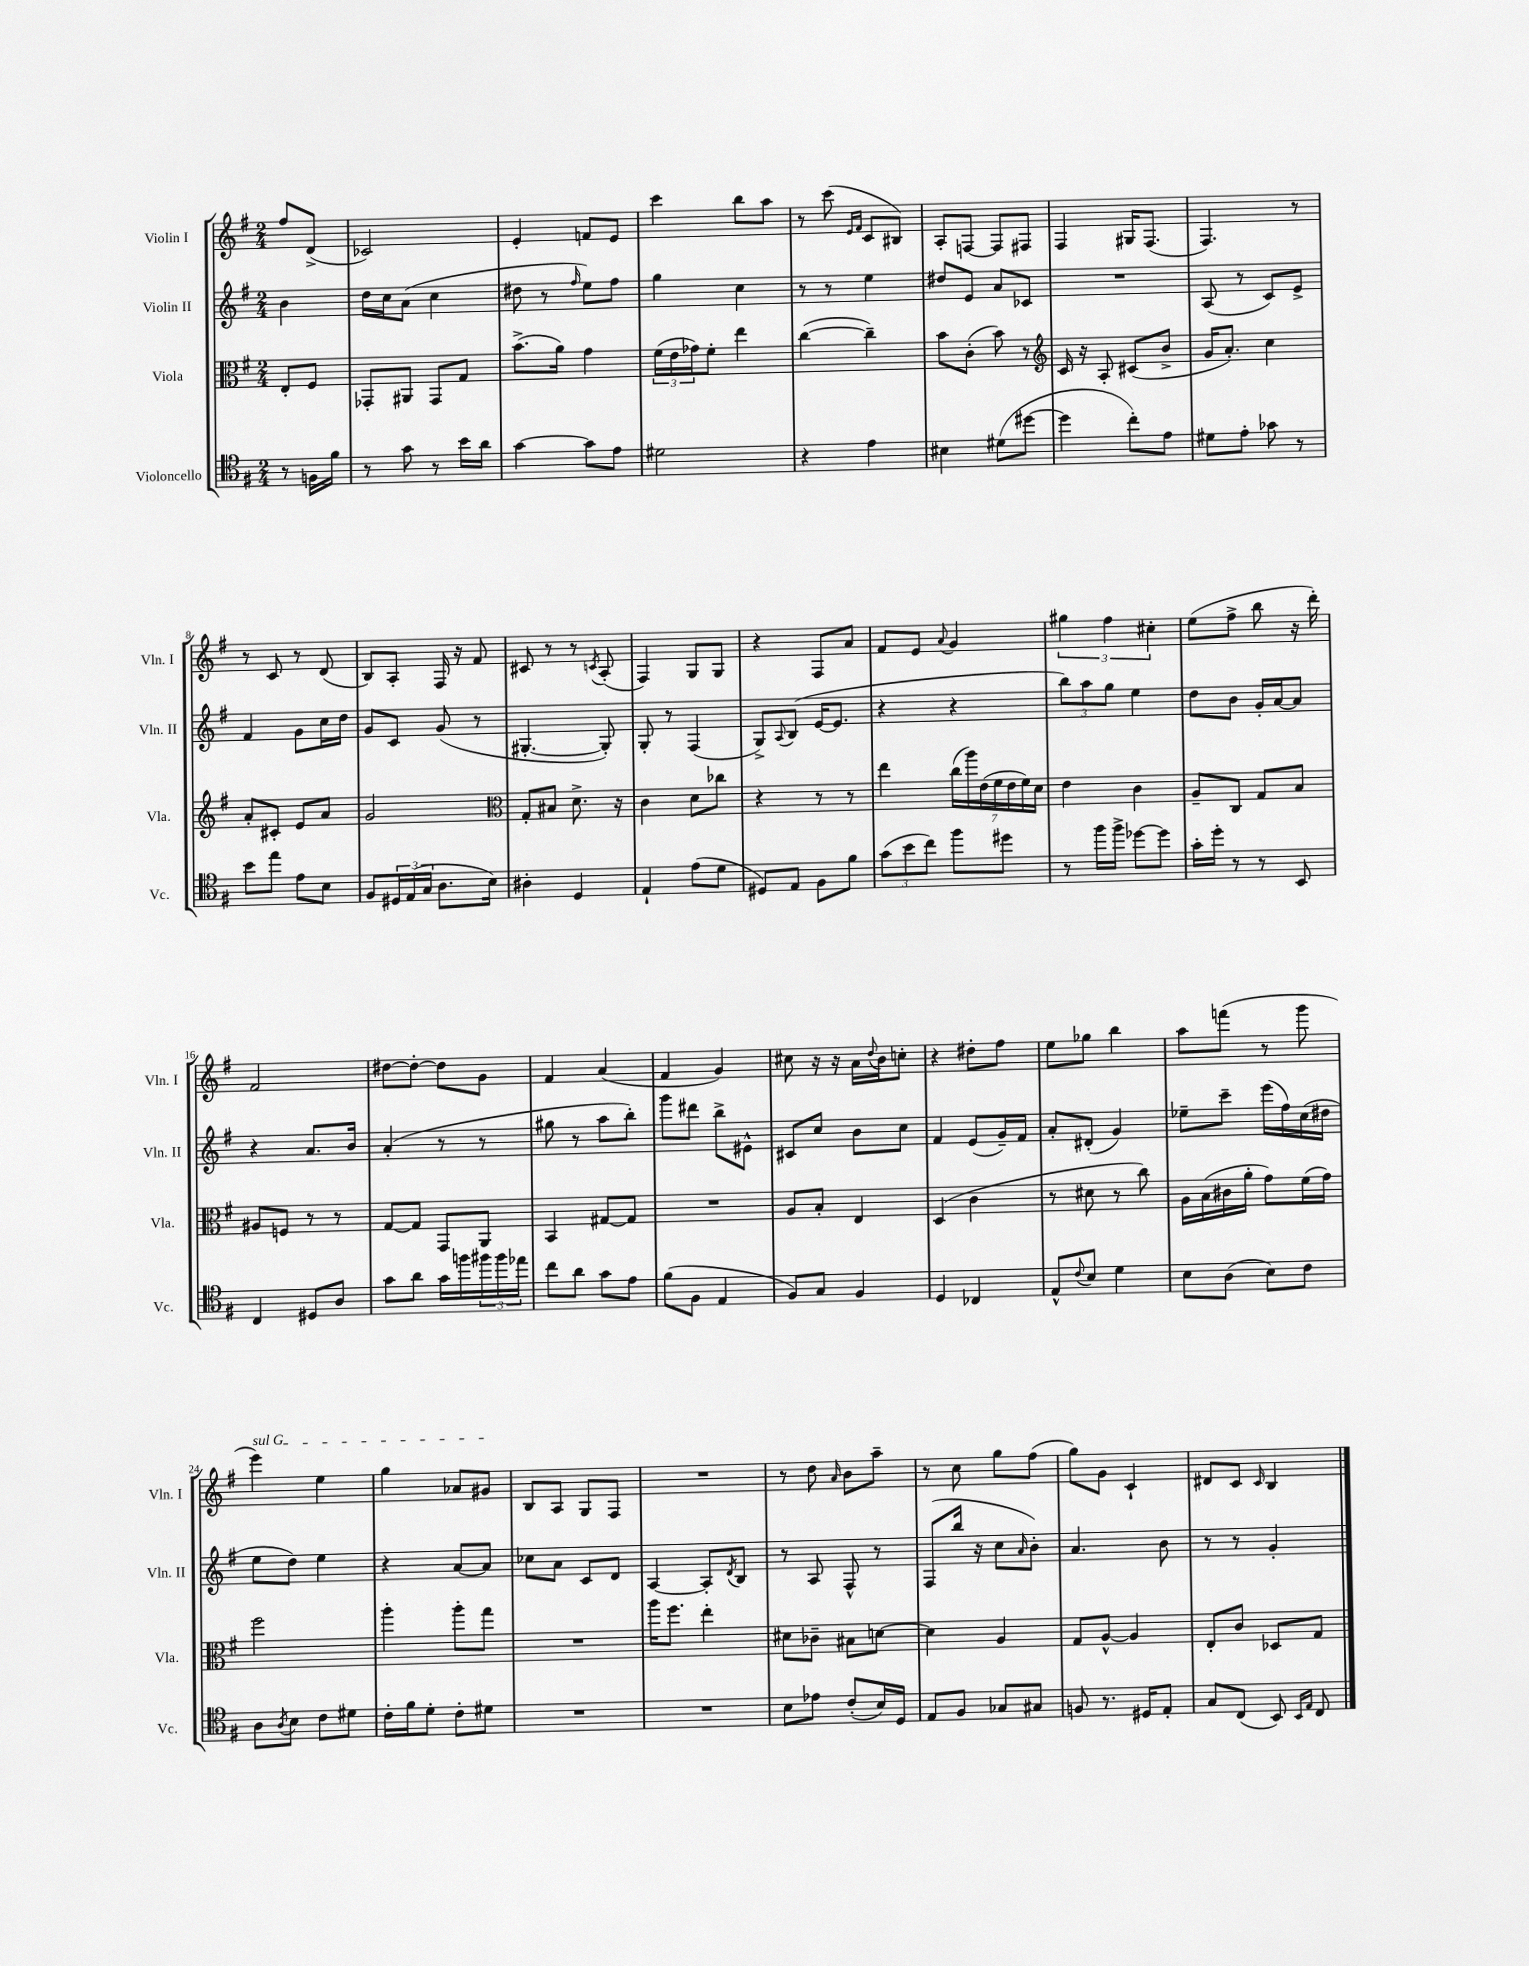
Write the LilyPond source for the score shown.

<<
\new StaffGroup <<
\new Staff = "s0" \with { instrumentName = "Violin I" shortInstrumentName = "Vln. I" } {
    \clef treble \key g \major \numericTimeSignature \time 2/4 \partial 4
    fis''8 d'8->( |
    ces'2) |
    e'4-. f'8 e'8 |
    c'''4 b''8 a''8 |
    r8 c'''8( \grace { e'16 fis'16 } c'8 bis8) |
    a8-. f8~ f8 fis8 |
    fis4 gis16 fis8.( |
    fis4.) r8 |
    r8 c'8 r8 d'8( |
    b8) a8-. fis16 r16 fis'8 |
    cis'8 r8 r8 \acciaccatura { c'8 } a8-.( |
    fis4) g8 g8 |
    r4 fis8 a'8 |
    fis'8 e'8 \appoggiatura { a'8 } g'4 |
    \tuplet 3/2 { gis''4 fis''4 cis''4-. } |
    e''8( fis''8-> b''8 r16 d'''16-.) |
    fis'2 |
    dis''8~ dis''8~-. dis''8 g'8 |
    fis'4 a'4( |
    fis'4 g'4) |
    cis''8 r16 r16 a'16 \appoggiatura { d''8 } b'16 c''8-. |
    r4 dis''8-. fis''8 |
    e''8 ges''8 b''4 |
    a''8 f'''8( r8 g'''8 |
    \once \override TextSpanner.bound-details.left.text = \markup { \italic "sul G" } e'''4\startTextSpan) e''4 |
    g''4 aes'8 gis'8\stopTextSpan |
    b8 a8 g8 fis8 |
    R2 |
    r8 d''8 \grace { a'16 } b'8 a''8-- |
    r8 c''8 g''8 fis''8( |
    g''8) g'8 c'4-! |
    dis'8 c'8 \grace { c'16 } b4 \bar "|." |
}
\new Staff = "s1" \with { instrumentName = "Violin II" shortInstrumentName = "Vln. II" } {
    \clef treble \key g \major \numericTimeSignature \time 2/4 \partial 4
    b'4 |
    d''16 c''16 a'8( c''4 |
    dis''8 r8 \grace { fis''16 } e''8) fis''8 |
    g''4 c''4 |
    r8 r8 e''4 |
    dis''8 e'8 a'8 ces'8 |
    R2 |
    a8( r8 c'8) e'8-> |
    fis'4 g'8 c''16 d''16 |
    g'8 c'8 g'8( r8 |
    gis4.~-. gis8-.) |
    g8-. r8 fis4( |
    g8->) \appoggiatura { a8 } b8( e'16~ e'8. |
    r4 r4 |
    \tuplet 3/2 { b''8) a''8 g''8 } e''4 |
    d''8 b'8 g'16-. a'16~ a'8 |
    r4 a'8. b'16 |
    a'4-.( r8 r8 |
    gis''8 r8 a''8 b''8-.) |
    g'''8 dis'''8 b''8-> eis'8-^ |
    cis'8 c''8 b'8 c''8 |
    fis'4 e'8( g'16--) fis'16 |
    a'8-. dis'8-.( g'4) |
    ees''8-- c'''8-- e'''16( fis''16) c''16( dis''16 |
    e''8 d''8) e''4 |
    r4 a'8~ a'8 |
    ces''8 a'8 c'8 d'8 |
    a4~ a8-. \acciaccatura { d'8 } b8 |
    r8 a8 fis8-^ r8 |
    fis8( b''16 r16 c''8 \grace { a'16 } b'8-.) |
    a'4. b'8 |
    r8 r8 g'4-. \bar "|." |
}
\new Staff = "s2" \with { instrumentName = "Viola" shortInstrumentName = "Vla." } {
    \clef alto \key g \major \numericTimeSignature \time 2/4 \partial 4
    e8-. fis8 |
    ges,8-. ais,8 ges,8 g8 |
    b'8.->( a'16) g'4 |
    \tuplet 3/2 { fis'16( e'16 ges'16) } fis'8-. e''4 |
    c''4~( c''4--) |
    b'8 c'8-.( b'8) r8 |
    \clef treble c'16 r16 a8-. cis'8( b'8-> |
    g'16 a'8.-.) c''4 |
    a'8-. cis'8-. e'8 a'8 |
    g'2 |
    \clef alto g8-. bis8 d'8.-> r16 |
    c'4 d'8 ces''8 |
    r4 r8 r8 |
    e''4 \tuplet 7/4 { c''16( a''16) e'16( fis'16 e'16 fis'16) d'16 } |
    e'4 c'4 |
    a8-- c8 g8 b8 |
    ais8 f8 r8 r8 |
    g8~ g8 g,8 a,8 |
    b,4 gis8~ gis8 |
    R2 |
    a8 b8-. e4 |
    d4( c'4 |
    r8 dis'8 r8 c''8) |
    a16 b16( cis'16 a'16-. g'8) fis'16( g'16) |
    fis''2 |
    a''4-. a''8-. g''8 |
    R2 |
    a''16 fis''8. e''4-. |
    dis'8 ces'8-- bis8 d'8~ |
    d'4 a4 |
    g8 a8~-^ a4 |
    e8-. c'8 des8 g8 \bar "|." |
}
\new Staff = "s3" \with { instrumentName = "Violoncello" shortInstrumentName = "Vc." } {
    \clef tenor \key g \major \numericTimeSignature \time 2/4 \partial 4
    r8 f16 fis'16 |
    r8 g'8 r8 b'16 a'16 |
    g'4~ g'8 e'8 |
    dis'2 |
    r4 e'4 |
    bis4 dis'8( dis''8~ |
    dis''4 c''8-.) e'8 |
    dis'8 e'8-. ges'8 r8 |
    b'8 e''8 e'8 b8 |
    fis8 \tuplet 3/2 { dis16 e16( g16 } a8. b16) |
    ais4-. d4 |
    e4-! e'8( d'8 |
    dis8) e8 fis8 fis'8 |
    \tuplet 3/2 { g'8( b'8 c''8) } fis''8 dis''8 |
    r8 fis''16 fis''16-> des''8~ des''8 |
    g'16-. d''16-. r8 r8 b,8 |
    c4 dis8 a8 |
    g'8 a'8 g'16 f''16 \tuplet 3/2 { fis''16 fis''16 ees''16 } |
    c''8 a'8 g'8 e'8 |
    fis'8( fis8 e4 |
    fis8) g8 fis4 |
    d4 ces4 |
    e8-^ \appoggiatura { c'8 } b8 d'4 |
    b8 a8( b8) c'8 |
    a8 \acciaccatura { a8 } b8 c'8 dis'8 |
    c'16-. fis'16 d'8-. c'8-. dis'8 |
    R2 |
    R2 |
    b8 ees'8 c'8-.( b16) d16 |
    e8 fis8 ges8 gis8 |
    f8 r8. dis16 e8-. |
    g8 c8( b,8) \grace { b,16 e16 } c8 \bar "|." |
}
>>
>>
